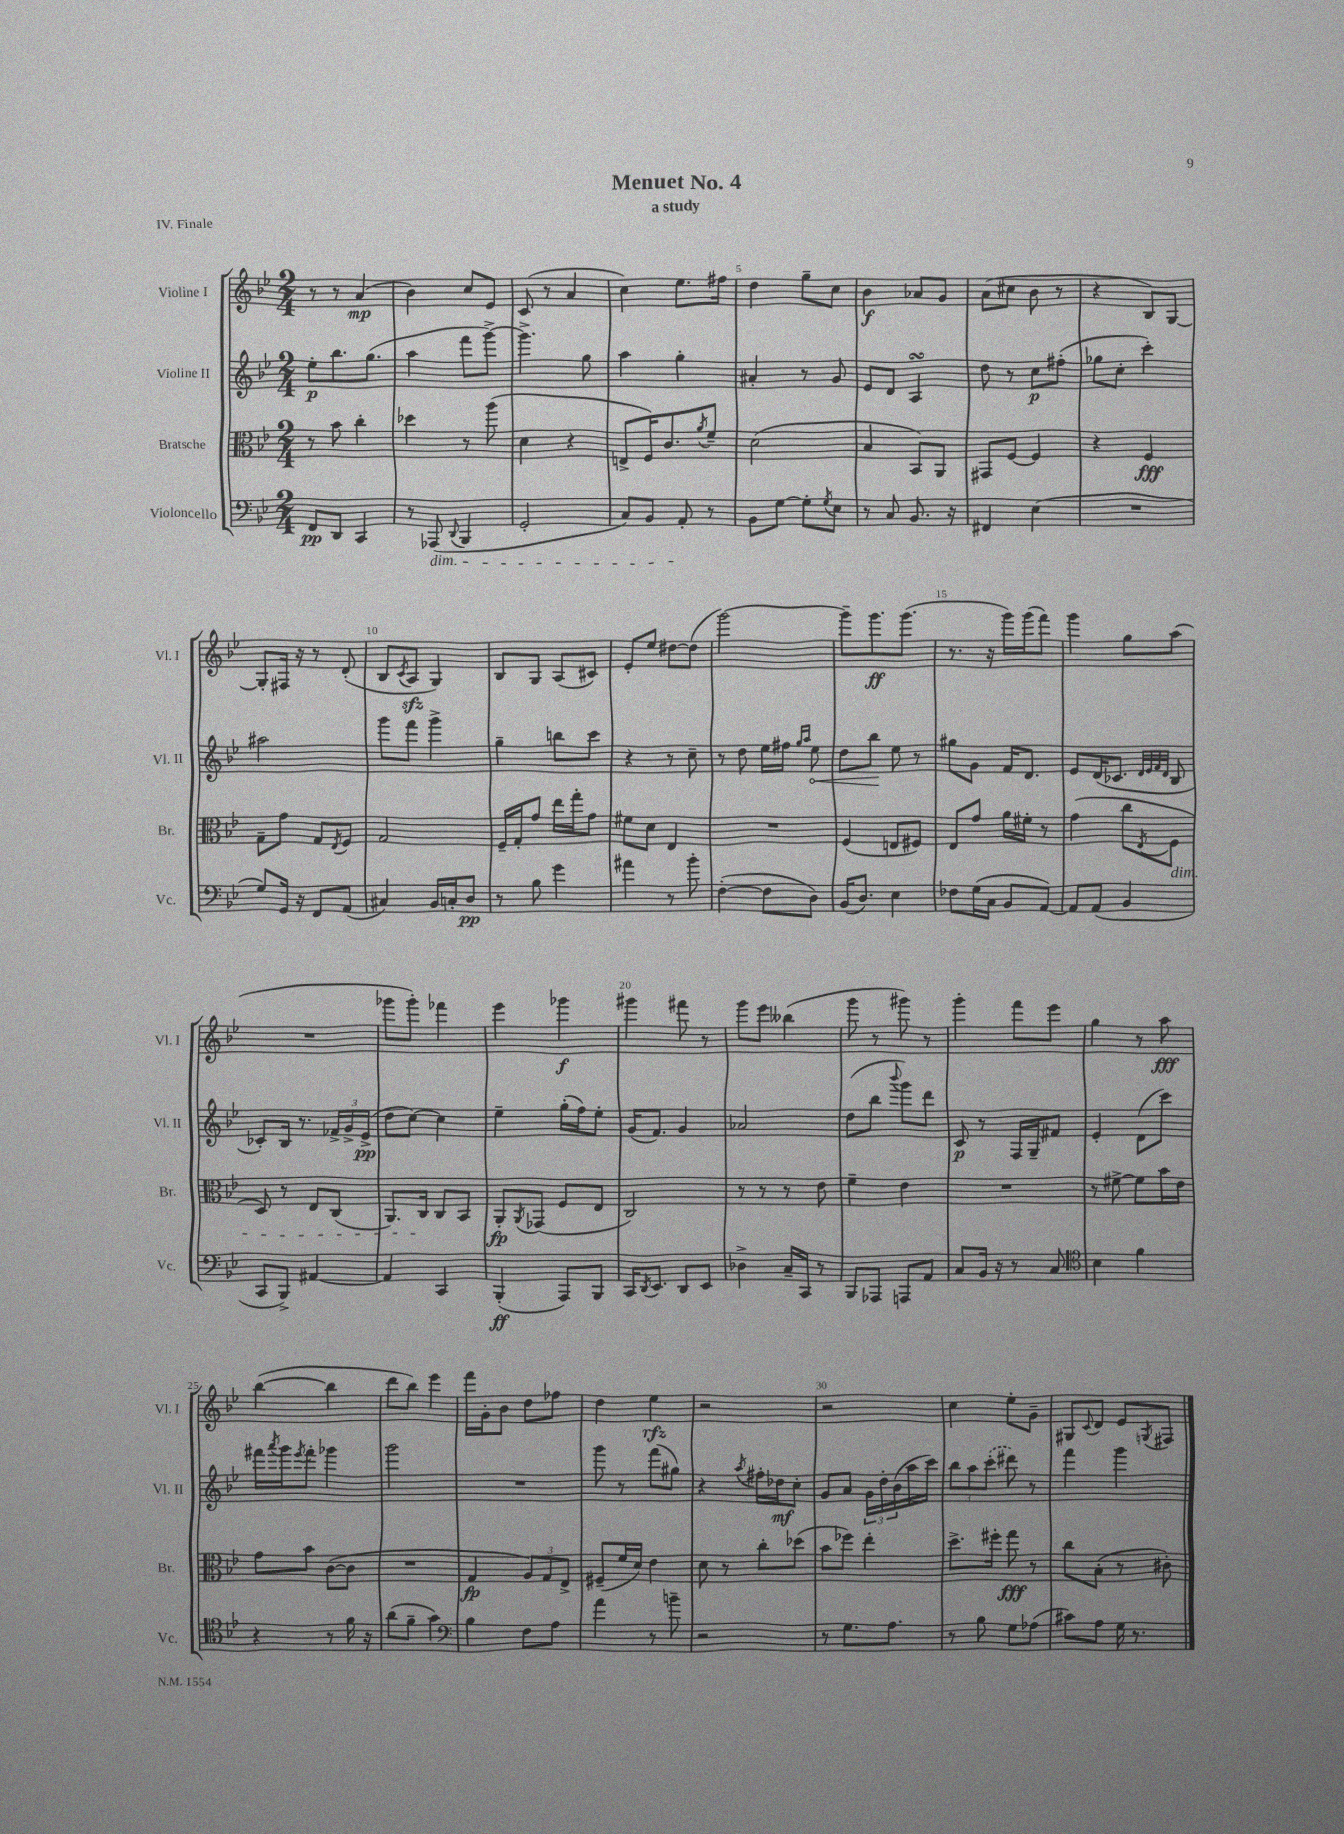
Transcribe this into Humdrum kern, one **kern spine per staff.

**kern	**kern	**kern	**kern
*staff4	*staff3	*staff2	*staff1
*clefF4	*clefC3	*clefG2	*clefG2
*k[b-e-]	*k[b-e-]	*k[b-e-]	*k[b-e-]
*M2/4	*M2/4	*M2/4	*M2/4
8FF/L	8r	8ee-'\L	8r
8DD/J	8b-\	8.bb-\	8r
4CC/	4cc'\	.	(4a/
.	.	(8.gg\J	.
=	=	=	=
8r	4dd-\	4aa\	4b-\)
(8AAA-/	.	.	.
8qqDD/	.	.	.
4BBB-/	8r	8fff\L	8cc/L
.	(8aa\	[8ggg^\J)	8e-/J
=	=	=	=
2GG'/	4d\	4.ggg^\]	(8c/
.	.	.	8r
.	4r	.	4a/
.	.	8gg\	.
=	=	=	=
8C/L)	8E^/L	4aa\	4cc\)
8BB-/J	16F/K)	.	.
.	8.c/	.	.
8AA'/	.	4gg'\	8.ee-\L
.	8qa/	.	.
8r	8f~/J	.	.
.	.	.	16ff#\Jk
=	=	=	=
8BB-\L	(2d\	4a#'/	4dd\
[8G\J	.	.	.
8G'\]L	.	8r	8gg~\L
8qG/	.	.	.
8E-\J	.	8g/	8cc\J
=	=	=	=
8r	4B-/	8e-/L	4b-\
8C/	.	8d/J	.
8.BB-/	8BB-/L)	4A/	8a-/L
.	8AA/J	.	8g/J
16r	.	.	.
=	=	=	=
4FF#/	8GG#/L	8dd\	(8a\L
.	[8F/J	8r	8cc#\J
(4E-\	4F/]	8cc\L	8b-\
.	.	(8ff#'\J	8r
=	=	=	=
2r	4r	8gg-\L	4r
.	.	8cc'\J	.
.	4F/	4ccc'\)	8B-/L)
.	.	.	[8G/J
=	=	=	=
8G/L)	8G~\L	2aa#\	8G'/]L
16GG/Jk	8g\J	.	16F#/Jk
16r	.	.	16r
8FF/L	8G/L	.	8r
.	8qE-/	.	.
(8AA/J	8F/J	.	(8d'/
=	=	=	=
4C#/)	2G/	8ggg\L	8B-/L
.	.	.	8qc/
.	.	8fff\J	8A/J
16BB-/LL	.	4ggg^\	4G/)
16C'/J	.	.	.
8D/J	.	.	.
=	=	=	=
8r	16F~/LL	4gg~\	8B-/L
.	16G'/J	.	.
8B-\	8g/J	.	8G/J
4g\	16ee-\LL	8bb\L	(8A/L
.	16gg'\J	.	.
.	8g\J	8ccc\J	8c#/J)
=	=	=	=
4a#\	8f#\L	4r	8e-'/L
.	8d\J	.	8ee-/J
8r	4E-/	8r	[8dd#\L
8b-'\	.	8cc~\	(8dd#\]J
=	=	=	=
([4F'\	2r	8r	[2ggg\)
.	.	8dd\	.
8F\]L	.	16ee-\LL	.
.	.	16ff#\JJ	.
.	.	16qqgg/LL	.
.	.	16qqaa/JJ	.
8D\J)	.	8ee-\	.
=	=	=	=
(16BB-/LK	(4F/	8dd\L	8ggg~\]L
8.D/J)	.	.	.
.	.	8bb-\J	8.ggg\
4E-\	8E/L	8ee-\	.
.	.	.	(8.ggg\J
.	8F#/J)	8r	.
=	=	=	=
8F-\L	8E-/L	8gg#\L	8.r
(16G\L	8g/J	8g\J	.
16C\JJ	.	.	16r
8BB-/L	16a\LL	16f/LK	16ggg\LL)
.	16f#'\JJ	8.d/J	(16ggg\J
[8AA/J)	8r	.	8fff\J)
=	=	=	=
8AA/]L	(4g\	8e-/L	4ggg\
(8AA/J	.	(16d/K	.
.	.	8.c-/J	.
4BB-/	8cc\L	.	8gg\L
.	.	32qqd/LLL	.
.	.	32qqe-/	.
.	.	32qqf/	.
.	8qE-/	32qqd/JJJ	.
.	8F\J	8B-/	(8aa\J
=	=	=	=
8CC/L	8D/)	8c-'/L)	2r
8BBB-^/J)	8r	16B-/Jk	.
.	.	8.r	.
[4AA#/	8E-/L	.	.
.	(8C/J	24f-^/LL	.
.	.	24g^/	.
.	.	(24e-^/JJ	.
=	=	=	=
4AA#/]	8.AA/L)	8dd\L	8ggg-\L
.	.	[8cc\J)	8ggg-'\J)
.	16C/Jk	.	.
4CC/	8C/L	4cc\]	4fff-\
.	8BB-/J	.	.
=	=	=	=
(4BBB-'/	8AA'/L	4ee-~\	4eee-\
.	8qAA/	.	.
.	(8GG-/J	.	.
8AAA/L)	8F/L	(16gg'\LL	4ggg-\
.	.	16ff\J)	.
8BBB-/J	8E-/J	8ee-'\J	.
=	=	=	=
16CC/LK	2C/)	(16g/LK	4ggg#\
8qDD/	.	.	.
8.EE-/J	.	8.f/J)	.
8DD/L	.	4g/	8fff#\
8EE-/J	.	.	8r
=	=	=	=
4D-^\	8r	2a-/	8ggg\L
.	8r	.	8eee-\J
16C~/LL	8r	.	(4bb--\
16CC/JJ	.	.	.
8r	8e-\	.	.
=	=	=	=
8BBB-/L	4f~\	(8dd\L	8ggg\
8AAA-/J	.	8bb-\J	8r
.	.	8qqbbb-/	.
8AAA/L	4e-\	8ggg\L)	8ggg#\)
8AA/J	.	8ddd\J	8r
=	=	=	=
8C/L	2r	8c/	4ggg'\
16BB-/Jk	.	8r	.
16r	.	.	.
8r	.	16F/LL	8fff\L
.	.	16G~/J	.
8C/	.	8f#/J	8eee-\J
=	=	=	=
*clefC4	*	*	*
4B-\	8r	4e-'/	4gg\
.	[8f#^\	.	.
4f\	8f#\]L	(8d\L	8r
.	16b-\L	8ccc\J)	8aa\
.	16e-\JJ	.	.
=	=	=	=
4r	8g\L	16fff#\LL	([4bb-\
.	.	8qaaa/	.
.	.	16ggg\J	.
.	.	8qeee-/	.
.	8b-\J	8fff#'\J	.
8r	([8c\L	4ggg-\	4bb-\]
16f\	8c\]J	.	.
16r	.	.	.
=	=	=	=
(8a\L	2r	2ggg\	8ddd\L
8f~\J	.	.	8bb-\J)
4g\)	.	.	4eee-\
=	=	=	=
*clefF4	*	*	*
4B-\	4G/	2r	16fff\LL
.	.	.	16g'\J
.	.	.	8b-\J
8F\L	12A/L)	.	8dd\L
.	12G/	.	.
8A\J	.	.	8ff-\J
.	12E-^/J	.	.
=	=	=	=
4a\	(8F#~/L	8ggg\	4dd\
.	16f/L	8r	.
.	16d/JJ)	.	.
8r	4e-\	(8fff\L	4ee-\
8b~\	.	8gg#\J)	.
=	=	=	=
2r	8d\	4r	2r
.	8r	.	.
.	.	8qaa/	.
.	8cc'\L	16ff#'\LL	.
.	.	16dd-\J	.
.	(8dd-\J	8cc'\J	.
=	=	=	=
8r	8b-\L	8g/L	2r
8.G\L	8ff-\J)	8a/J	.
.	4ee-'\	24g\LL	.
.	.	24dd'\	.
8.A\J	.	.	.
.	.	(24b-\	.
.	.	16aa\	.
.	.	16ccc\JJ)	.
=	=	=	=
8r	8.dd^\L	12bb-\L	4cc\
.	.	12aa\	.
8B-\	.	.	.
.	.	(12ccc'\J	.
.	16ff#'\Jk	.	.
8G\L	8gg\	8ddd#\)	8ee-'\L
(8A-\J	8r	8r	8g~\J
=	=	=	=
8c#\L)	8cc\L	4fff\	8G#/L
.	.	.	8qqc/
8A\J	(8B-'\J	.	8d/J
16G\	8r	4ggg\	8e-/L
8.r	.	.	.
.	.	.	8qG/
.	8c#'\)	.	8F#/J
==	==	==	==
*-	*-	*-	*-
